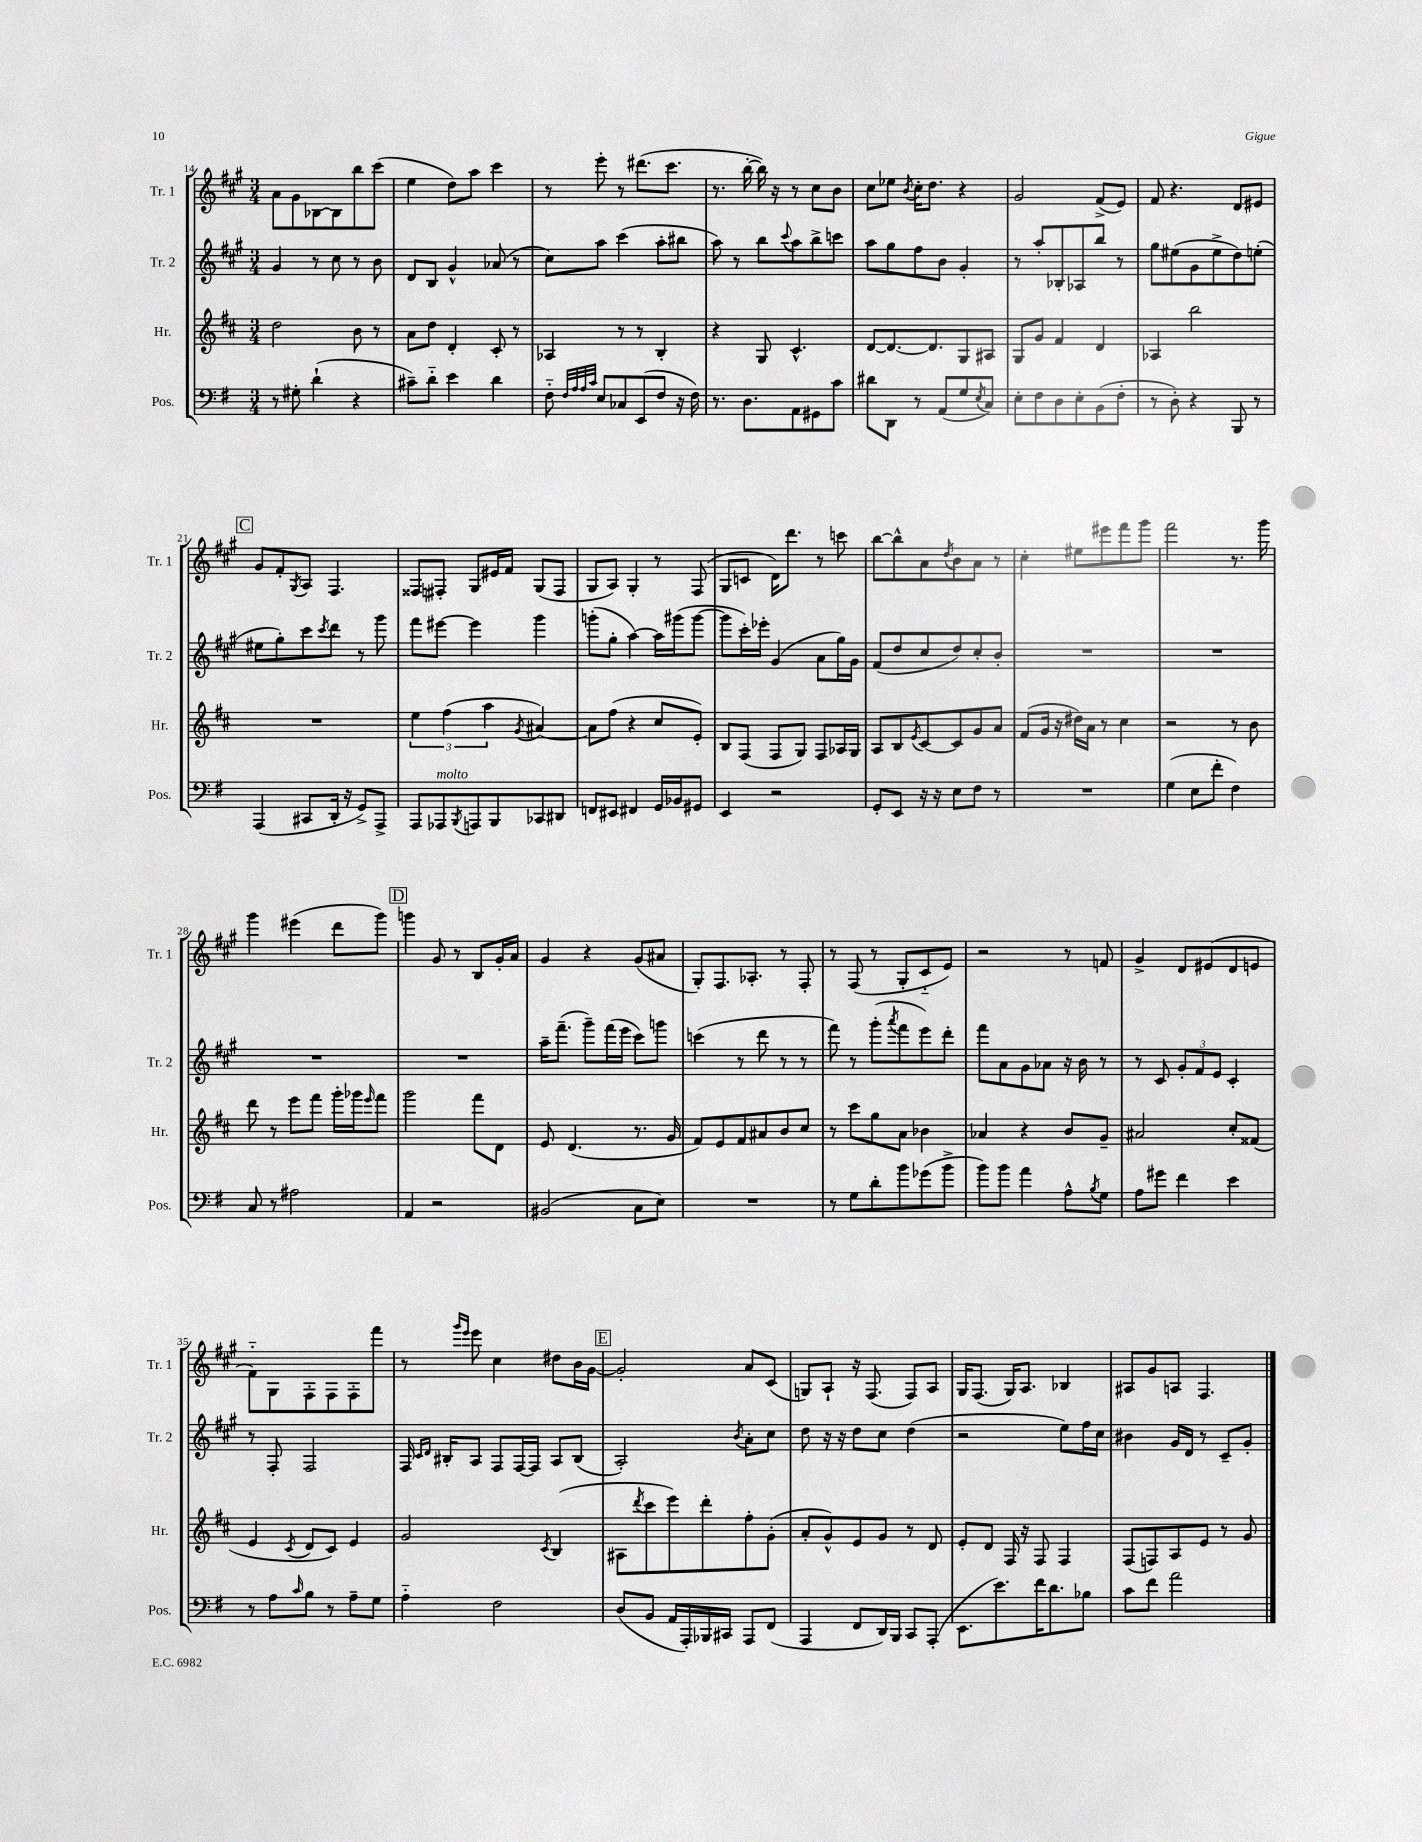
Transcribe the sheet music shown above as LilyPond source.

<<
\new StaffGroup <<
\new Staff = "s0" \with { instrumentName = "Tr. 1" shortInstrumentName = "Tr. 1" } {
    \clef treble \key a \major \numericTimeSignature \time 3/4
    a'8 gis'8 bes8~ bes8 b''8 cis'''8( |
    e''4 d''8) a''8 cis'''4 |
    r8 e'''8-. r8 dis'''8.( cis'''8. |
    r8. b''16~-. b''16) r16 r8 cis''8 b'8 |
    cis''8 ees''8 \acciaccatura { b'8 } cis''16-. d''8. r4 |
    gis'2 fis'8->( e'8) |
    fis'8 r4. d'8 eis'8 |
    \mark \markup { \box "C" } gis'8 fis'8-. \acciaccatura { gis8 } a8 fis4. |
    fisis8 fis8-. gis8 eis'16 fis'16 gis8( fis8 |
    gis8 a8) gis4-. r8 fis8( |
    gis8 c'8 d'16) d'''8. r8 c'''8 |
    b''8~ b''8-^ a'8 \acciaccatura { d''8 } b'8 a'8 r8 |
    cis''4-. eis''8 eis'''8 fis'''8 gis'''8 |
    fis'''2 r8. gis'''16 |
    gis'''4 eis'''4( d'''8 gis'''8) |
    \mark \markup { \box "D" } g'''4 gis'8 r8 b8 gis'16-. a'16 |
    gis'4 r4 gis'8( ais'8 |
    gis8-.) fis8. aes8.-. r8 fis8-. |
    r8 fis8( r8 gis8-. cis'8-_ e'8) |
    r2 r8 f'8 |
    gis'4-> d'8 eis'8( d'8 e'8 |
    fis'8-_) gis8 fis8-. fis8 fis8-. fis'''8 |
    r8 \grace { gis'''16 e'''16 } e'''8 cis''4 dis''8 b'16 gis'16~ |
    \mark \markup { \box "E" } gis'2-. a'8 cis'8( |
    g8) a8-! r16 fis8.( fis8) a8 |
    gis16 fis8.( gis16) a8. bes4 |
    ais8 gis'8 a8 fis4. \bar "|." |
}
\new Staff = "s1" \with { instrumentName = "Tr. 2" shortInstrumentName = "Tr. 2" } {
    \clef treble \key a \major \numericTimeSignature \time 3/4
    gis'4 r8 cis''8 r8 b'8 |
    d'8 b8 gis'4-^ aes'8( r8 |
    cis''8) a''8 cis'''4( a''8-. bis''8 |
    a''8) r8 b''8 \appoggiatura { cis'''8 } a''8 b''8-> c'''8 |
    a''8 gis''8 fis''8 b'8 gis'4-. |
    r8 a''8-. bes8-. aes8 b''8 r8 |
    gis''8 eis''8( gis'8 eis''8-> d''8) e''8-.( |
    \mark \markup { \box "C" } eis''8 gis''8-.) cis'''8 \acciaccatura { cis'''8 } d'''8 r8 gis'''8 |
    fis'''8 eis'''8~ eis'''4 gis'''4 |
    g'''8-.( gis''8-. a''4~) a''16 gis'''16( gis'''8~ |
    gis'''8 cis'''16-.) ees'''16-. gis'4( a'8 gis''16) gis'16 |
    fis'8( d''8 cis''8 d''8) cis''8-. b'8-. |
    R2. |
    R2. |
    R2. |
    \mark \markup { \box "D" } R2. |
    a''16-- fis'''8.--( gis'''8--) fis'''16( e'''16 cis'''8) g'''8 |
    c'''4( r8 d'''8 r8 r8 |
    fis'''8) r8 gis'''8-.( \acciaccatura { a'''8 } fis'''8 e'''8) d'''8-. |
    fis'''8 a'8 gis'8 aes'8 r16 b'16 r8 |
    r8 cis'8 \tuplet 3/2 { gis'8-. fis'8 e'8 } cis'4-. |
    r8 fis8-. fis2 |
    fis16 \grace { cis'16 d'16 } bis16-. a8 fis8 fis16~ fis16 a8 bis8( |
    \mark \markup { \box "E" } a2-.) \acciaccatura { b'8 } a'8-. cis''8 |
    d''8 r16 r16 d''8 cis''8 d''4( |
    r2 e''8) fis''16 cis''16 |
    bis'4 gis'16 d'16 r8 cis'8-- gis'8-. \bar "|." |
}
\new Staff = "s2" \with { instrumentName = "Hr." shortInstrumentName = "Hr." } {
    \clef treble \key d \major \numericTimeSignature \time 3/4
    d''2 b'8 r8 |
    a'8 d''8 d'4-. cis'8-. r8 |
    aes4 r8 r8 b4-. |
    r4 g8 cis'4.-^ |
    d'8~ d'8.~ d'8. g8 ais8 |
    g8 g'8 fis'4 d'4 |
    aes4 b''2 |
    \mark \markup { \box "C" } R2. |
    \tuplet 3/2 { e''4 fis''4( a''4 } \acciaccatura { g'8 } ais'4~) |
    ais'8 fis''8( r4 cis''8 e'8-.) |
    b8 fis8( fis8 g8) fis8 aes16 g16 |
    a8 b8 \acciaccatura { e'8 } cis'8~ cis'8 g'8 a'8 |
    fis'8( g'16 r16 dis''16) a'16 r8 cis''4 |
    r2 r8 b'8 |
    d'''8 r8 e'''8 fis'''8 g'''16-. ges'''16 \grace { e'''16 } fis'''8 |
    \mark \markup { \box "D" } g'''2 fis'''8 d'8 |
    e'8 d'4.( r8. g'16 |
    fis'8) e'8 fis'8 ais'8 b'8 cis''8 |
    r8 cis'''8 g''8 a'8 bes'4 |
    aes'4 r4 b'8 g'8-- |
    ais'2 cis''8-. fisis'8( |
    e'4 \acciaccatura { cis'8 } d'8 cis'8) e'4 |
    g'2 \acciaccatura { cis'8 } b4( |
    \mark \markup { \box "E" } ais8 \acciaccatura { d'''8 } cis'''8 e'''8) d'''8-. fis''8-. g'8-.( |
    a'8-. g'8-^) e'8 g'8 r8 d'8 |
    e'8-. d'8 fis16 r16 fis8 fis4 |
    fis8( f8) a8 e'8 r8 g'8 \bar "|." |
}
\new Staff = "s3" \with { instrumentName = "Pos." shortInstrumentName = "Pos." } {
    \clef bass \key g \major \numericTimeSignature \time 3/4
    r8 gis8-. d'4-!( r4 |
    cis'8--) d'8-_ e'4 d'4 |
    fis8-_ \grace { fis32 a32 a32 c'32 } e8 ces8 e,8( fis8 r16 fis16) |
    r8. d8. a,8 gis,8 c'8 |
    dis'8 d,8 r8 a,8( g8 \acciaccatura { e8 } c8) |
    e8-. fis8 d8 e8-. b,8( fis8-. |
    r8 d8-.) r4 b,,8 r8 |
    \mark \markup { \box "C" } a,,4( cis,8 d,16-. r16 g,8->) a,,8-> |
    a,,8 aes,,8^\markup { \italic "molto" } \acciaccatura { b,,8 } a,,8 b,,8 ces,8 dis,8 |
    f,8 eis,8 fis,4 g,16 bes,16 gis,8 |
    e,4 r2 |
    g,8-. e,8 r16 r16 e8 fis8 r8 |
    R2. |
    g4( e8 fis'8-. fis4) |
    c8 r8 ais2 |
    \mark \markup { \box "D" } a,4 r2 |
    bis,2( c8 e8) |
    R2. |
    r8 g8 d'8-. b'8 ges'8( b'8-> |
    b'8) b'8 a'4 a8-^ \acciaccatura { b8 } g8 |
    a8 gis'8 fis'4 e'4 |
    r8 a8 \grace { c'16 } b8 r8 a8-- g8 |
    a4-_ fis2 |
    \mark \markup { \box "E" } d8( b,8 a,16 a,,16-.) bes,,16 cis,16 a,,8 fis,8( |
    a,,4 fis,8 d,16) b,,16 c,8 a,,8-.( |
    e,8. e'8.) fis'16 d'8. bes8 |
    c'8 fis'8 a'2 \bar "|." |
}
>>
>>
\layout { \context { \Score currentBarNumber = #14 } }
